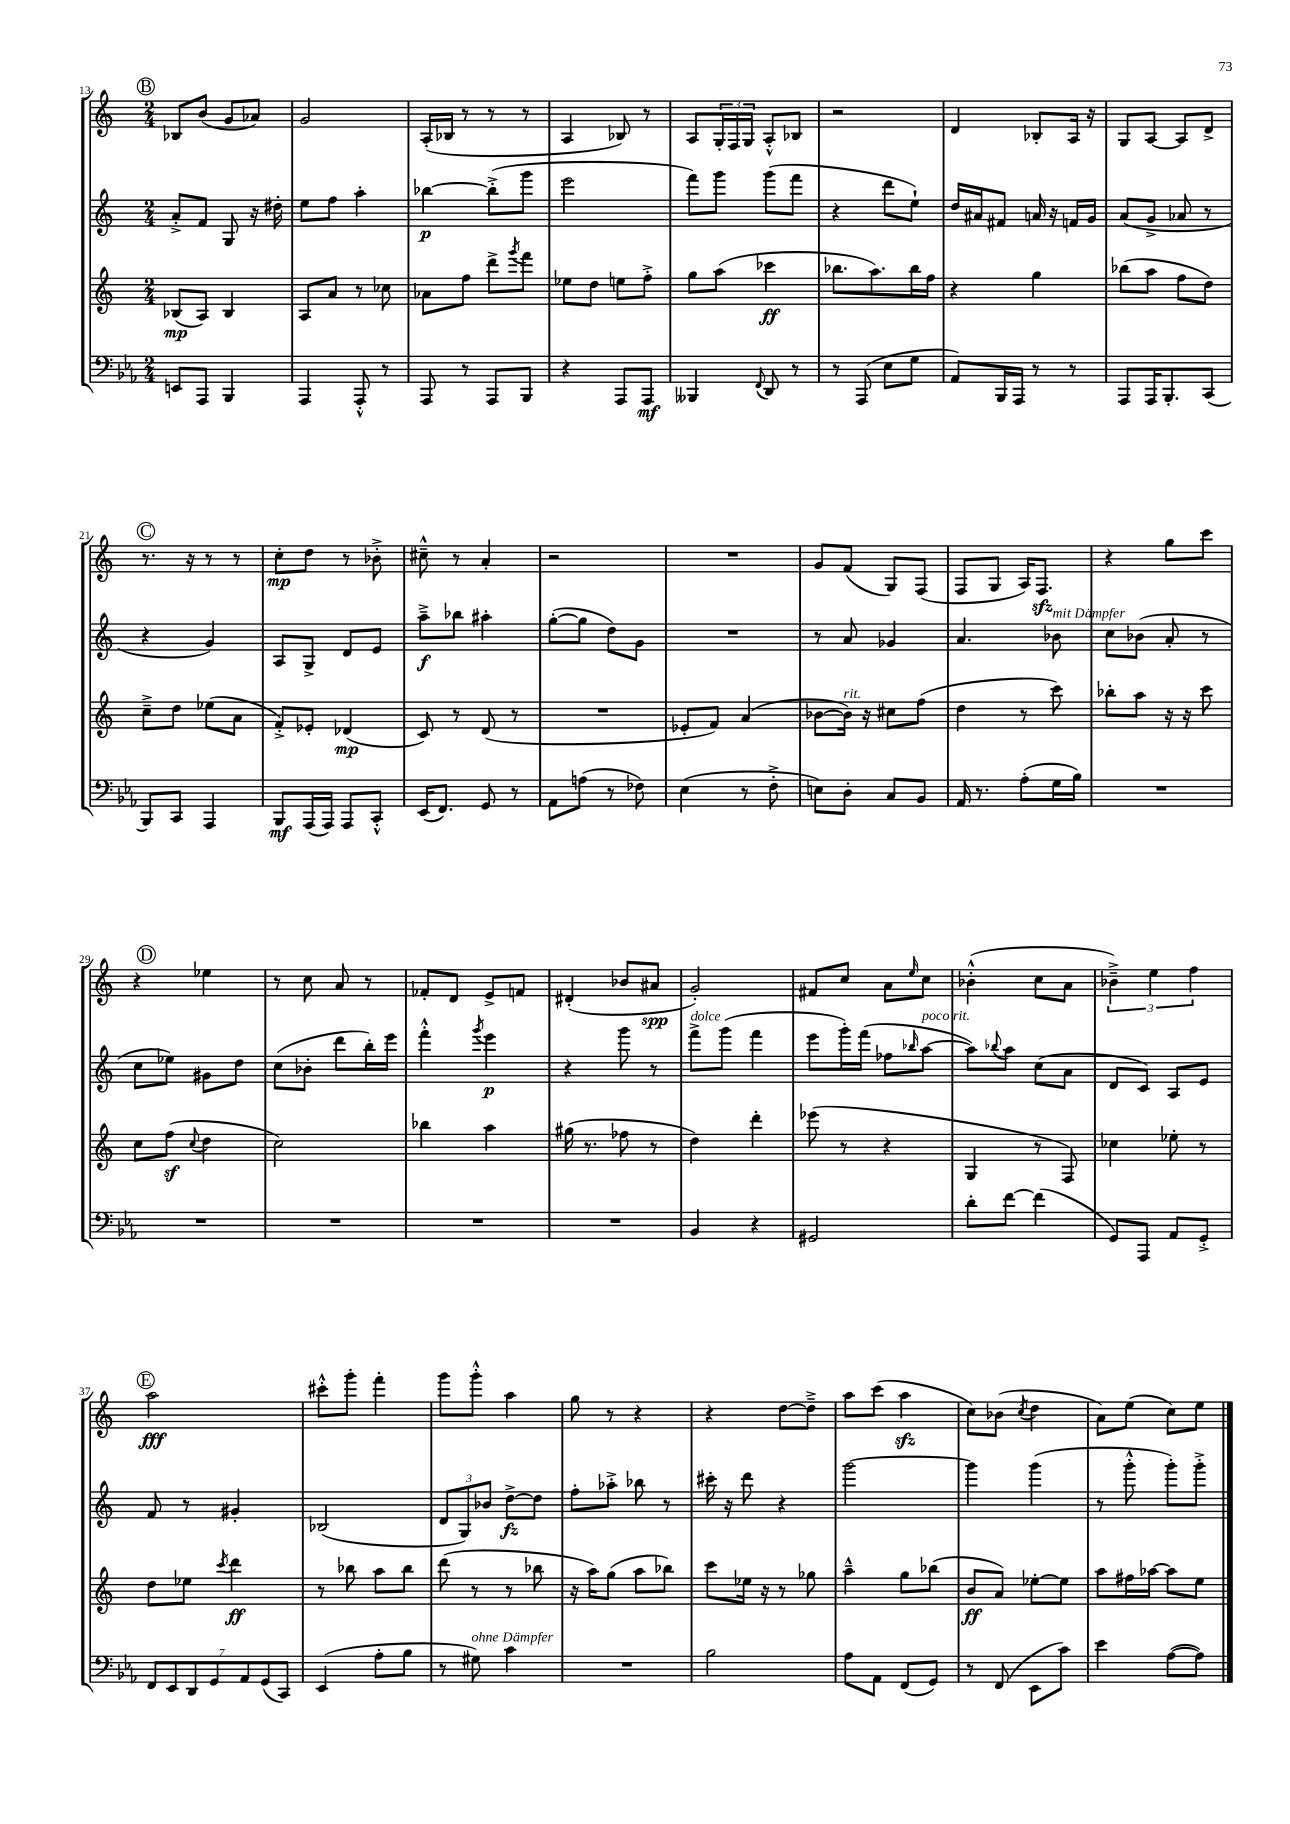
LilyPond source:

<<
\new StaffGroup <<
\new Staff = "s0" {
    \clef treble \key c \major \numericTimeSignature \time 2/4
    \mark \markup { \circle "B" } bes8 b'8( g'8 aes'8) |
    g'2 |
    a16-.( bes16 r8 r8 r8 |
    a4 bes8) r8 |
    a8 \tuplet 3/2 { g16-. f16 g16 } a8-.-^ bes8 |
    r2 |
    d'4 bes8-. a16 r16 |
    g8 a8~ a8 d'8-> |
    \mark \markup { \circle "C" } r8. r16 r8 r8 |
    c''8-.\mp d''8 r8 bes'8-.-> |
    cis''8---^ r8 a'4-. |
    r2 |
    R2 |
    g'8 f'8( g8) f8( |
    f8 g8 a16) f8.\sfz |
    r4 g''8 c'''8 |
    \mark \markup { \circle "D" } r4 ees''4 |
    r8 c''8 a'8 r8 |
    fes'8-. d'8 e'8-> f'8 |
    dis'4-.( bes'8 ais'8\spp |
    g'2-.) |
    fis'8 c''8 a'8 \grace { e''16 } c''8 |
    bes'4-.-^( c''8 a'8 |
    \tuplet 3/2 { bes'4--->) e''4 f''4 } |
    \mark \markup { \circle "E" } a''2\fff |
    cis'''8-.-^ g'''8-. f'''4-. |
    g'''8 g'''8-.-^ a''4 |
    g''8 r8 r4 |
    r4 d''8~ d''8---> |
    a''8 c'''8( a''4\sfz |
    c''8) bes'8( \acciaccatura { c''8 } d''4 |
    a'8) e''8( c''8) e''8 \bar "|." |
}
\new Staff = "s1" {
    \clef treble \key c \major \numericTimeSignature \time 2/4
    \mark \markup { \circle "B" } a'8-.-> f'8 g8 r16 dis''16-. |
    e''8 f''8 a''4-. |
    bes''4~\p bes''8-.->( g'''8 |
    e'''2 |
    f'''8) g'''8 g'''8( f'''8 |
    r4 d'''8 e''8-!) |
    d''16 ais'16 fis'8 a'16 r16 f'16 g'16 |
    a'8( g'8-> aes'8 r8 |
    \mark \markup { \circle "C" } r4 g'4) |
    a8 g8-> d'8 e'8 |
    a''8--->\f bes''8 ais''4-. |
    g''8~-.( g''8 d''8) g'8 |
    R2 |
    r8 a'8 ges'4 |
    a'4. bes'8^\markup { \italic "mit Dämpfer" } |
    c''8 bes'8( a'8-. r8 |
    \mark \markup { \circle "D" } c''8 ees''8) gis'8 d''8 |
    c''8( bes'8-. d'''8 b''16-.) e'''16 |
    f'''4-.-^ \acciaccatura { g'''8 } e'''4\p |
    r4 g'''8 r8 |
    f'''8->^\markup { \italic "dolce" } g'''8( f'''4 |
    e'''8 g'''16-.) f'''16( fes''8 \grace { bes''16 } a''8~^\markup { \italic "poco rit." } |
    a''8) \appoggiatura { bes''8 } a''8 c''8( a'8 |
    d'8 c'8) a8 e'8 |
    \mark \markup { \circle "E" } f'8 r8 gis'4-. |
    bes2( |
    \tuplet 3/2 { d'8 g8) bes'8 } d''8~->\fz d''8 |
    f''8-. aes''8-.-> bes''8 r8 |
    cis'''16-. r16 d'''8 r4 |
    g'''2~ |
    g'''4 g'''4( |
    r8 g'''8-.-^ g'''8-.) g'''8-.-> \bar "|." |
}
\new Staff = "s2" {
    \clef treble \key c \major \numericTimeSignature \time 2/4
    \mark \markup { \circle "B" } bes8\mp( a8) bes4 |
    a8 a'8 r8 ces''8 |
    aes'8 f''8 d'''8-> \acciaccatura { g'''8 } f'''8 |
    ees''8 d''8 e''8 f''8-.-> |
    g''8 a''8( ces'''4\ff |
    bes''8. a''8.) bes''16 f''16 |
    r4 g''4 |
    bes''8( a''8 f''8 d''8) |
    \mark \markup { \circle "C" } c''8---> d''8 ees''8( a'8 |
    f'8-.->) ees'8-. des'4\mp( |
    c'8) r8 d'8( r8 |
    R2 |
    ees'8-. f'8) a'4( |
    bes'8~ bes'16^\markup { \italic "rit." }) r16 cis''8 f''8( |
    d''4 r8 c'''8) |
    bes''8-. a''8 r16 r16 c'''8 |
    \mark \markup { \circle "D" } c''8 f''8\sf( \appoggiatura { c''8 } d''4 |
    c''2) |
    bes''4 a''4 |
    gis''16( r8. fes''8 r8 |
    d''4) d'''4-. |
    ees'''8( r8 r4 |
    g4 r8 f8) |
    ces''4 ees''8-. r8 |
    \mark \markup { \circle "E" } d''8 ees''8 \acciaccatura { c'''8 } d'''4\ff |
    r8 bes''8 a''8 bes''8 |
    d'''8( r8 r8 bes''8 |
    r16 a''16) g''8( a''8 bes''8) |
    c'''8 ees''16 r16 r8 ges''8 |
    a''4---^ g''8 bes''8( |
    b'8\ff a'8) ees''8~-. ees''8 |
    a''8 fis''16 aes''16~ aes''8 e''8 \bar "|." |
}
\new Staff = "s3" {
    \clef bass \key ees \major \numericTimeSignature \time 2/4
    \mark \markup { \circle "B" } e,8 aes,,8 bes,,4 |
    aes,,4 aes,,8-.-^ r8 |
    aes,,8 r8 aes,,8 bes,,8 |
    r4 aes,,8 aes,,8\mf |
    beses,,4 \appoggiatura { f,8 } d,8 r8 |
    r8 aes,,8( ees8 g8 |
    aes,8) bes,,16 aes,,16 r8 r8 |
    aes,,8 aes,,16 bes,,8.-. c,8( |
    \mark \markup { \circle "C" } bes,,8) c,8 aes,,4 |
    bes,,8\mf aes,,16( aes,,16) aes,,8 c,8-.-^ |
    ees,16( f,8.) g,8 r8 |
    aes,8 a8( r8 fes8) |
    ees4( r8 f8-.-> |
    e8) d8-. c8 bes,8 |
    aes,16 r8. aes8-.( g16 bes16) |
    R2 |
    \mark \markup { \circle "D" } R2 |
    R2 |
    R2 |
    R2 |
    bes,4 r4 |
    gis,2 |
    d'8-. f'8~ f'4( |
    g,8) aes,,8 aes,8 g,8-.-> |
    \mark \markup { \circle "E" } \tuplet 7/4 { f,8 ees,8 d,8 g,8 aes,8 g,8( c,8) } |
    ees,4( aes8-. bes8 |
    r8 gis8^\markup { \italic "ohne Dämpfer" }) c'4 |
    R2 |
    bes2 |
    aes8 aes,8 f,8( g,8) |
    r8 f,8( ees,8 c'8) |
    ees'4 aes8~( aes8) \bar "|." |
}
>>
>>
\layout { \context { \Score currentBarNumber = #13 } }
